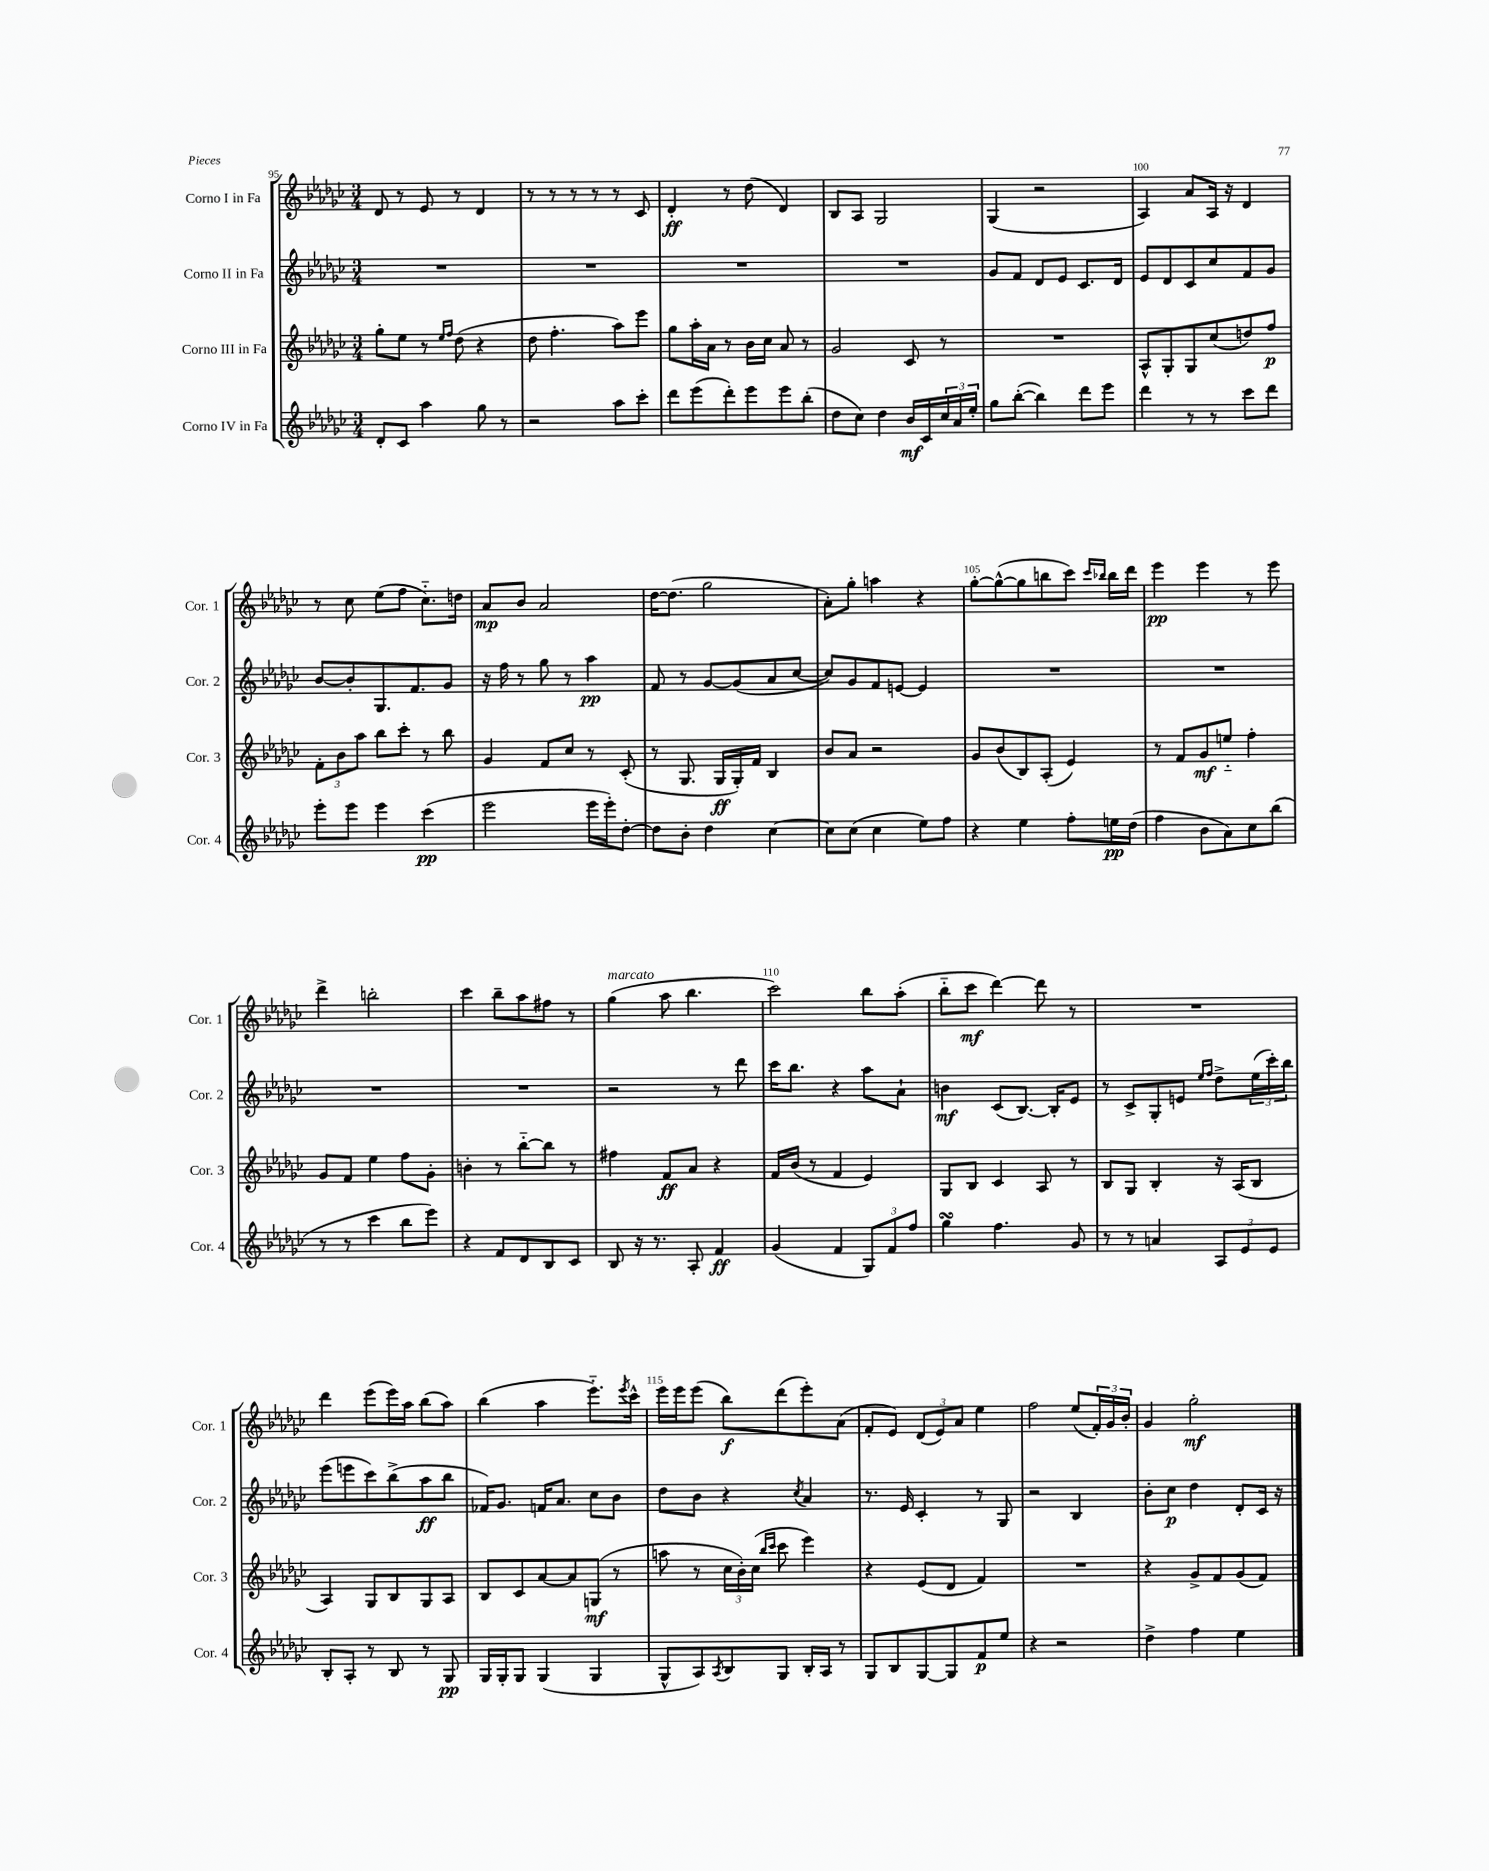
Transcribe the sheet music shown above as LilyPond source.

<<
\new StaffGroup <<
\new Staff = "s0" \with { instrumentName = "Corno I in Fa" shortInstrumentName = "Cor. 1" } {
    \clef treble \key ges \major \numericTimeSignature \time 3/4
    des'8 r8 ees'8 r8 des'4 |
    r8 r8 r8 r8 r8 ces'8 |
    des'4-.\ff r8 des''8( des'4) |
    bes8 aes8 ges2 |
    ges4( r2 |
    aes4) aes'8 aes16 r16 des'4 |
    r8 ces''8 ees''8( f''8 ces''8.-_) d''16 |
    aes'8\mp bes'8 aes'2 |
    des''16~ des''8.( ges''2 |
    aes'8-.) ges''8-. a''4 r4 |
    ges''8~-. ges''8~-^( ges''8 b''8 ces'''8) \grace { ces'''16 bes''16 } bes''16 des'''16 |
    ees'''4\pp ees'''4 r8 ees'''8 |
    des'''4-> b''2-. |
    ces'''4 bes''8-- aes''8 fis''8 r8 |
    ges''4^\markup { \italic "marcato" }( aes''8 bes''4. |
    ces'''2) bes''8 aes''8-.( |
    bes''8-_ ces'''8\mf des'''4~) des'''8 r8 |
    R2. |
    des'''4 ees'''8( ees'''16) aes''16 bes''8( aes''8) |
    bes''4( aes''4 ees'''8.-_) \acciaccatura { ees'''8 } ces'''16-^ |
    ees'''16 ees'''16 ees'''8( bes''8\f) des'''8( ees'''8-.) aes'8( |
    f'8-. ees'8) \tuplet 3/2 { des'8( ees'8) aes'8 } ees''4 |
    f''2 ees''8( \tuplet 3/2 { f'16-.) ges'16 bes'16-. } |
    ges'4 ges''2-.\mf \bar "|." |
}
\new Staff = "s1" \with { instrumentName = "Corno II in Fa" shortInstrumentName = "Cor. 2" } {
    \clef treble \key ges \major \numericTimeSignature \time 3/4
    R2. |
    R2. |
    R2. |
    R2. |
    ges'8 f'8 des'8 ees'8 ces'8. des'16 |
    ees'8 des'8 ces'8 ces''8 f'8 ges'8 |
    bes'8~ bes'8-. ges8. f'8. ges'8 |
    r16 f''16 r8 ges''8 r8 aes''4\pp |
    f'8 r8 ges'8~ ges'8( aes'8 ces''8~ |
    ces''8) ges'8 f'8 e'8~ e'4 |
    R2. |
    R2. |
    R2. |
    R2. |
    r2 r8 des'''8 |
    ces'''16 bes''8. r4 aes''8 aes'8-! |
    b'4\mf ces'8( bes8.~) bes16-. ees'8 |
    r8 ces'8-> ges8-. e'8 \grace { ees''16 f''16 } des''8-> \tuplet 3/2 { ees''16( ces'''16-.) bes''16 } |
    ees'''8( e'''8 ces'''8) bes''8->( aes''8\ff bes''8 |
    fes'16) ges'8. f'16 aes'8. ces''8 bes'8 |
    des''8 bes'8 r4 \acciaccatura { ces''8 } aes'4 |
    r8. ees'16 ces'4-. r8 ges8 |
    r2 bes4 |
    bes'8-. ces''8\p des''4 des'8-. ces'16 r16 \bar "|." |
}
\new Staff = "s2" \with { instrumentName = "Corno III in Fa" shortInstrumentName = "Cor. 3" } {
    \clef treble \key ges \major \numericTimeSignature \time 3/4
    ges''8-. ees''8 r8 \grace { ees''16 f''16 } des''8( r4 |
    des''8 f''4.-. aes''8) ees'''8 |
    ges''8 aes''16-. aes'16 r8 bes'16 ces''16 aes'8 r8 |
    ges'2 ces'8 r8 |
    R2. |
    aes8-^ ges8-. ges8 ces''8( d''8) f''8\p |
    \tuplet 3/2 { f'8-. bes'8 aes''8 } bes''8 ces'''8-. r8 bes''8 |
    ges'4 f'8 ces''8 r8 ces'8-.( |
    r8 ges8. ges16\ff ges16-.) f'16 bes4 |
    bes'8 aes'8 r2 |
    ges'8 bes'8( bes8) aes8-.( ees'4) |
    r8 f'8 ges'8\mf e''8-_ f''4-. |
    ges'8 f'8 ees''4 f''8 ges'8-. |
    b'4-. r8 bes''8~-_ bes''8 r8 |
    fis''4 f'8\ff aes'8 r4 |
    f'16 bes'16( r8 f'4 ees'4) |
    ges8 bes8 ces'4 aes8 r8 |
    bes8 ges8 bes4-. r16 aes16( bes8 |
    aes4) ges8 bes8 ges8 aes8 |
    bes8 ces'8 aes'8~ aes'8 g8\mf( r8 |
    a''8 r8 \tuplet 3/2 { ces''16 bes'16-.) ces''16( } \grace { bes''16 ces'''16 } ces'''8 ees'''4) |
    r4 ees'8( des'8 f'4) |
    R2. |
    r4 ges'8-> f'8 ges'8( f'8) \bar "|." |
}
\new Staff = "s3" \with { instrumentName = "Corno IV in Fa" shortInstrumentName = "Cor. 4" } {
    \clef treble \key ges \major \numericTimeSignature \time 3/4
    des'8-. ces'8 aes''4 ges''8 r8 |
    r2 aes''8 ces'''8-. |
    des'''8 ees'''8( des'''8-.) ees'''8 ees'''8 bes''8-.( |
    des''8 ces''8) des''4 bes'16\mf ces'16 \tuplet 3/2 { ces''16 aes'16 ees''16-. } |
    ges''8 bes''8~-.( bes''4) des'''8 ees'''8 |
    des'''4 r8 r8 ces'''8 des'''8 |
    ees'''8-. ees'''8 ees'''4 ces'''4\pp( |
    ees'''2 ees'''16 ees'''16-.) des''8~-. |
    des''8 bes'8-. des''4 ces''4~ |
    ces''8 ces''8( ces''4 ees''8) f''8 |
    r4 ees''4 f''8-. e''16\pp des''16( |
    f''4 bes'8 aes'8) ces''8 bes''8( |
    r8 r8 ces'''4 bes''8 ees'''8) |
    r4 f'8 des'8 bes8 ces'8 |
    bes8 r16 r8. aes8-. f'4\ff |
    ges'4( f'4 \tuplet 3/2 { ges8) f'8 f''8 } |
    ges''4\turn f''4. ges'8 |
    r8 r8 a'4 \tuplet 3/2 { aes8 ees'8 ees'8 } |
    bes8-. aes8-. r8 bes8 r8 ges8\pp |
    ges16 ges16-. ges8 ges4( ges4 |
    ges8-^ aes8) \acciaccatura { aes8 } bes8 ges8 bes16-. aes16 r8 |
    ges8 bes8 ges8~ ges8 f'8\p ees''8 |
    r4 r2 |
    des''4-> f''4 ees''4 \bar "|." |
}
>>
>>
\layout { \context { \Score currentBarNumber = #95 \override BarNumber.break-visibility = ##(#f #t #t) barNumberVisibility = #(every-nth-bar-number-visible 5) } }
